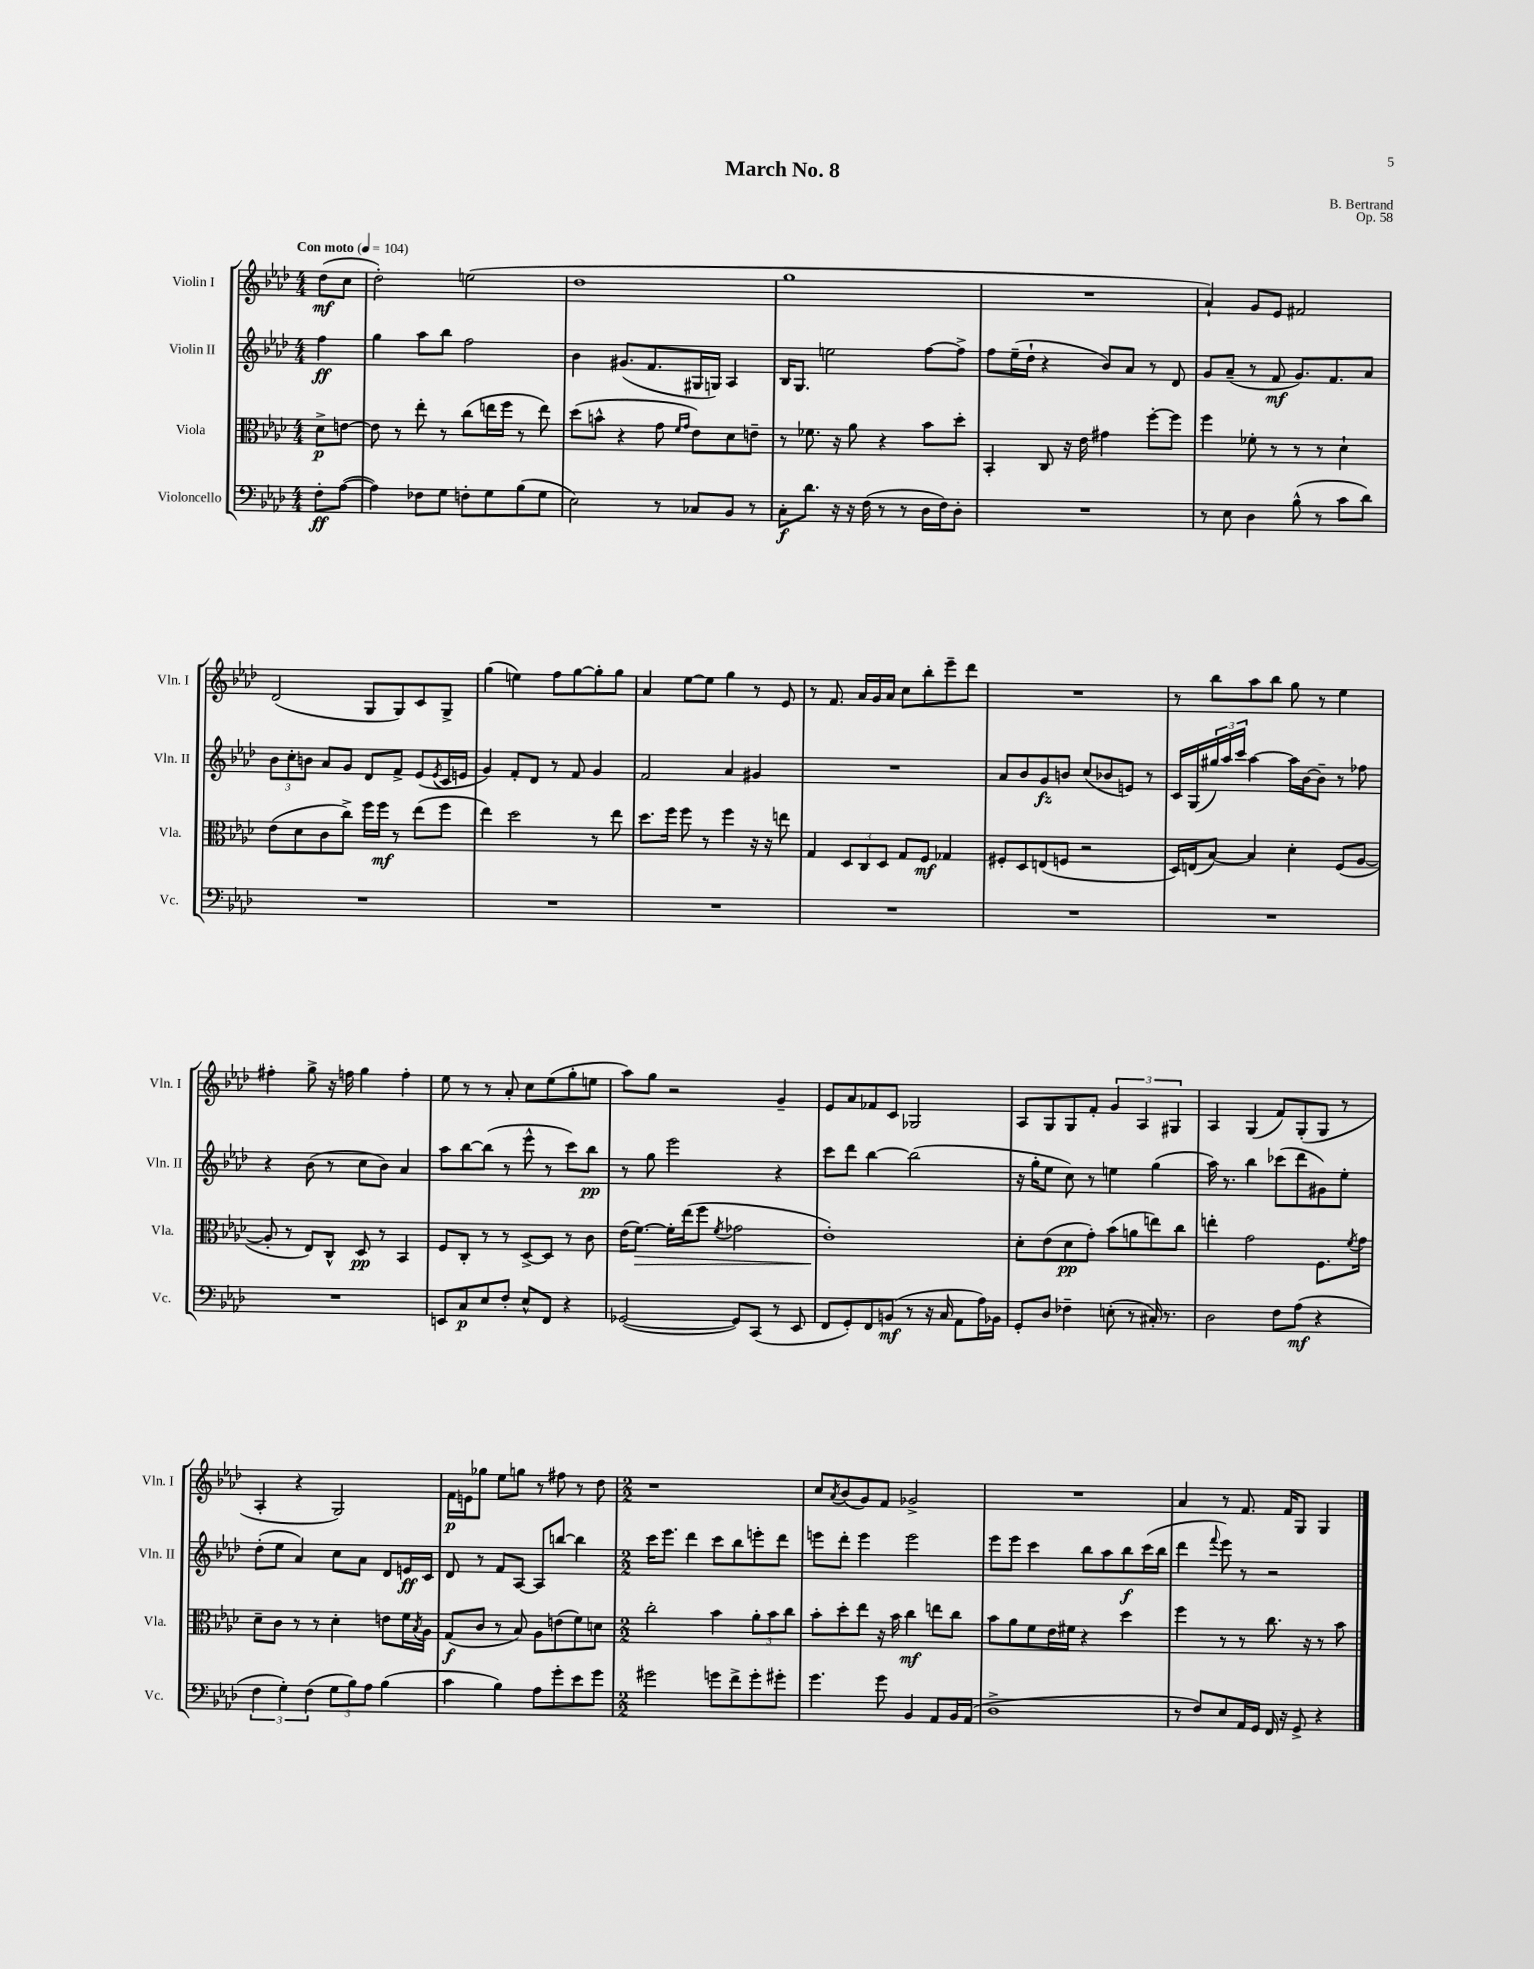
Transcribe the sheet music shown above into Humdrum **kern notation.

**kern	**kern	**kern	**kern
*staff4	*staff3	*staff2	*staff1
*clefF4	*clefC3	*clefG2	*clefG2
*k[b-e-a-d-]	*k[b-e-a-d-]	*k[b-e-a-d-]	*k[b-e-a-d-]
*M4/4	*M4/4	*M4/4	*M4/4
*MM104	*MM104	*MM104	*MM104
8F'	8d-^	4ff	(8dd-
([8A-	[8e	.	8cc
=	=	=	=
4A-])	8e]	4gg	2dd-')
.	8r	.	.
8F-	8ee-'	8aa-	.
8G	8r	8bb-	.
8F'	(8cc	2ff	(2ee
8G	16ee	.	.
.	16ff	.	.
(8B-	8r	.	.
8G	8ee)	.	.
=	=	=	=
2E-)	(8dd-	4b-	1dd-
.	8b^^	.	.
.	4r	(8.g#	.
.	.	8.f	.
8r	8g	.	.
.	16qqf	.	.
.	16qqg	.	.
8C-	8e-)	16G#	.
.	.	16G)	.
8BB-	8d-	4A-	.
8r	8e~	.	.
=	=	=	=
8C'	8r	16B-	1gg
.	.	8.G	.
8.d-	8.f-	.	.
.	.	2ee	.
16r	16r	.	.
16r	8a-	.	.
(16F	.	.	.
8r	4r	.	.
8r	.	.	.
16D-	8b-	[8ff	.
16F)	.	.	.
8D-'	8dd-'	8ff^]	.
=	=	=	=
1r	4BB-'	8ff	1r
.	.	(16ee-~	.
.	.	16dd-`	.
.	8C	4r	.
.	16r	.	.
.	16e-	.	.
.	4g#	8b-)	.
.	.	8a-	.
.	[8ff'	8r	.
.	8ff]	8d-	.
=	=	=	=
8r	4ff	8g	4a-`)
8E-	.	(8a-~	.
4D-	8f-'	8r	8g
.	8r	8f	8e-
(8B-^^	8r	8.g)	2f#
8r	8r	.	.
.	.	8.f	.
8c	4d-`	.	.
8d-)	.	8a-	.
=	=	=	=
1r	(8e-	12b-	(2d-
.	.	12cc'	.
.	8d-	.	.
.	.	12b	.
.	8c	8a-	.
.	8cc^)	8g	.
.	16ff	8d-	8G
.	16ff	.	.
.	8r	8f^	8G)
.	(8ee-	(8e-	8c
.	.	8qe-	.
.	8ff	16c	8G^
.	.	16e	.
=	=	=	=
1r	4ee-)	4g)	(4gg
.	2dd-	8f'	4ee)
.	.	8d-	.
.	.	8r	8ff
.	.	8f	[8gg
.	8r	4g	8gg']
.	8ee-	.	8gg
=	=	=	=
1r	8.dd-	2f	4a-
.	16ff	.	.
.	8ff	.	[8ee-
.	8r	.	8ee-]
.	4ff	4a-	4gg
.	16r	4g#	8r
.	16r	.	.
.	8ee	.	8e-
=	=	=	=
1r	4G	1r	8r
.	.	.	8.f
.	12D-	.	.
.	.	.	16a-
.	12C	.	.
.	.	.	16g
.	12D-	.	.
.	.	.	16a-
.	8G	.	8cc
.	8F	.	8bb-'
.	4G-	.	8eee-~
.	.	.	8ddd-
=	=	=	=
1r	8F#'	8a-	1r
.	8D-	8b-	.
.	(8E	8g	.
.	8F	8b	.
.	2r	(8cc	.
.	.	8b-	.
.	.	8e)	.
.	.	8r	.
=	=	=	=
1r	16D-)	16c	8r
.	(16E	(16G	.
.	[8B-)	24gg#)	8bb-
.	.	24aa-	.
.	.	24ccc	.
.	4B-]	[4aa-	8aa-
.	.	.	8bb-
.	4d-'	16aa-]	8gg
.	.	[16b-	.
.	.	8b-~]	8r
.	(8F	8r	4ee-
.	[8A-	8ff-	.
=	=	=	=
1r	8A-']	4r	4ff#'
.	8r	.	.
.	8E-)	(8b-	8gg^
.	8C^^	8r	16r
.	.	.	16ff
.	8D-	8cc	4gg
.	8r	8b-)	.
.	4BB-	4a-	4ff'
=	=	=	=
8EE	8F	8aa-	8ee-
8C	8C'	[8bb-	8r
8E-	8r	(8bb-]	8r
8F'	8r	8r	8a-'
8E-^^	[8D-^	8eee-^^	8cc
8FF	8D-]	8r	(8ee-
4r	8r	8ccc)	8gg'
.	8c	8bb-	8ee
=	=	=	=
([2GG-	(16e-	8r	8aa-)
.	[8.f)	.	.
.	.	8gg	8gg
.	16f']	2eee-	2r
.	(16ee-	.	.
.	8ff	.	.
.	8qf	.	.
8GG-])	2g-	.	.
(8CC	.	.	.
8r	.	4r	4g~
8EE-	.	.	.
=	=	=	=
8FF	1e-')	8ccc	8e-
8GG')	.	8ddd-	8a-
8FF	.	[4bb-	8f-
(8BB	.	.	8c
8r	.	(2bb-]	2G-
16r	.	.	.
16C	.	.	.
8AA-	.	.	.
16A-)	.	.	.
16BB-	.	.	.
=	=	=	=
8GG'	8d-'	16r	8A-
.	.	16gg'	.
8D-	(8e-	8ee-	8G
4F-~	8d-	8cc)	8G
.	8g')	8r	8f'
(8E'	(8b-	4ee	6g
8r	8a	.	.
.	.	.	6A-
16C#')	8ee)	(4gg	.
8.r	.	.	.
.	.	.	6G#
.	8cc	.	.
=	=	=	=
2D-	4ee'	16aa-)	4A-
.	.	8.r	.
.	2g	4bb-	(4G
8F	.	(8ccc-	8f)
(8A-	.	8ddd-	(8G'
4r	8.F	8g#)	8G
.	.	8ee-'	8r
.	8qf	.	.
.	16g	.	.
=	=	=	=
6F	8d-~	(8dd-'	4A-'
.	8c	8ee-	.
6G')	.	.	.
.	8r	4a-)	4r
(6F	.	.	.
.	8r	.	.
12G	4d-'	8cc	2G)
12B-)	.	.	.
.	.	8a-	.
12A-	.	.	.
(4B-	8e	8d-	.
.	16f	16e	.
.	8qB-	.	.
.	16A-	16c	.
=	=	=	=
4c	(8G	8d-	16f
.	.	.	16e
.	8c	8r	8gg-
4B-)	8r	8f	8ee-
.	8B-)	[8A-	8gg
8A-	8A-	8A-]	8r
8g'	(8e	[8bb	8ff#
8e-	8f)	4bb]	8r
8g	8d	.	8dd-
=	=	=	=
*M2/2	*M2/2	*M2/2	*M2/2
2g#	2cc'	16ccc	1r
.	.	8.eee-	.
.	.	4ddd-	.
8g	4b-	8ccc	.
8f^	.	8bb-	.
8g'	12a-'	8eee'	.
.	12b-	.	.
8g#'	.	8ddd-	.
.	12cc	.	.
=	=	=	=
4.g	8b-'	8eee	8cc
.	.	.	8qa-
.	8dd-'	8ddd-'	(8b-
.	8ee-	4eee	8g)
8g	16r	.	8f
.	16b-	.	.
4BB-	4cc	2eee	2g-^
8AA-	8ee	.	.
16BB-	8cc	.	.
(16AA-	.	.	.
=	=	=	=
1D-^	8b-	8eee-	1r
.	8a-	8eee-	.
.	8f	4ccc	.
.	16e-	.	.
.	16f#	.	.
.	4r	8bb-	.
.	.	8aa-	.
.	4dd-	8bb-	.
.	.	(16ccc	.
.	.	16bb-	.
=	=	=	=
8r	4ff	4ddd-	4a-
8F)	.	.	.
.	.	8qqfff	.
8E-	8r	8eee-)	8r
16AA-	8r	8r	8.f
16GG	.	.	.
16FF	8.cc	2r	.
16r	.	.	16f
8GG^	.	.	8G
.	16r	.	.
4r	8r	.	4G
.	8b-	.	.
==	==	==	==
*-	*-	*-	*-
